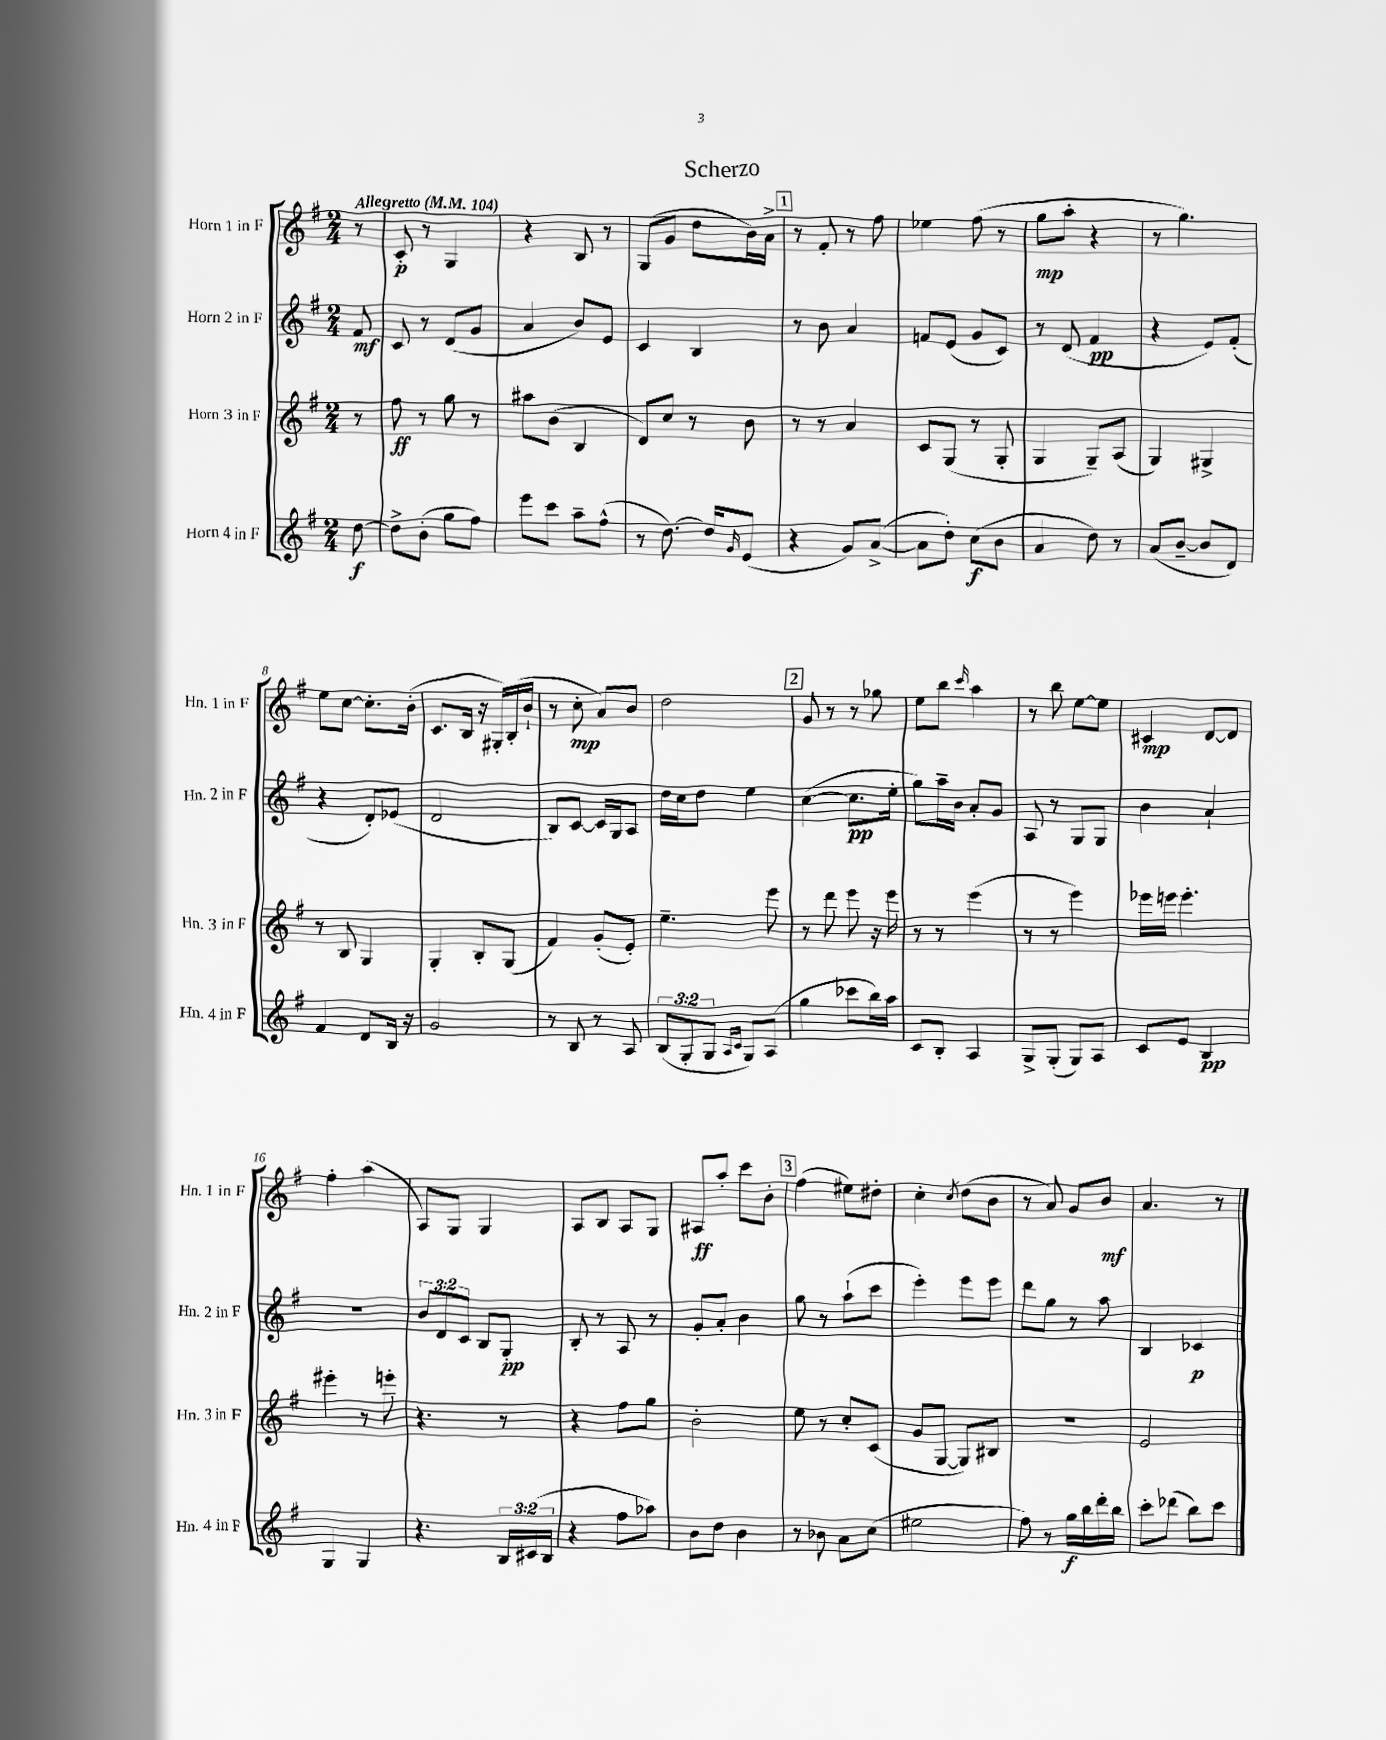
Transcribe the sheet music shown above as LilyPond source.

\header { title = "Scherzo" }
<<
\new StaffGroup <<
\new Staff = "s0" \with { instrumentName = "Horn 1 in F" shortInstrumentName = "Hn. 1 in F" } {
    \clef treble \key g \major \numericTimeSignature \time 2/4 \partial 8 \tempo "Allegretto" 4 = 104
    r8 |
    c'8-.\p r8 g4 |
    r4 b8 r8 |
    g8( g'8 d''8 b'16) a'16-> |
    \mark \markup { \box "1" } r8 fis'8-. r8 fis''8 |
    ees''4 fis''8( r8 |
    g''8\mp a''8-. r4 |
    r8 g''4.) |
    e''8 c''8~ c''8.-. b'16-.( |
    c'8. b16 r16 gis16-.) b16-.( b'16-! |
    r8 c''8-.\mp a'8) b'8 |
    d''2 |
    \mark \markup { \box "2" } g'8 r8 r8 ges''8 |
    e''8 b''8 \grace { c'''16 } a''4 |
    r8 b''8 e''8~ e''8 |
    cis'4\mp d'8~ d'8 |
    fis''4-. a''4( |
    a8) g8 g4 |
    a8 b8 a8 g8 |
    ais8\ff a''8-. c'''8 b'8-. |
    \mark \markup { \box "3" } fis''4( eis''8) dis''8-. |
    c''4-. \acciaccatura { c''8 } d''8( b'8 |
    r8 a'8) g'8 b'8\mf |
    a'4. r8 \bar "|." |
}
\new Staff = "s1" \with { instrumentName = "Horn 2 in F" shortInstrumentName = "Hn. 2 in F" } {
    \clef treble \key g \major \numericTimeSignature \time 2/4 \override Staff.TupletNumber.text = #tuplet-number::calc-fraction-text \partial 8
    fis'8\mf |
    c'8 r8 d'8( g'8 |
    a'4 b'8) e'8 |
    c'4 b4 |
    \mark \markup { \box "1" } r8 b'8 a'4 |
    f'8 e'8( g'8 c'8) |
    r8 d'8( fis'4\pp |
    r4 e'8) fis'8-.( |
    r4 d'8-.) ees'8( |
    d'2 |
    b8) c'8~ c'16 g16 a8 |
    d''16 c''16 d''8 e''4 |
    \mark \markup { \box "2" } c''4~( c''8.\pp e''16-. |
    g''8) a''16-- b'16 a'8-. g'8 |
    a8 r8 g8 g8 |
    b'4 a'4-! |
    r2 |
    \tuplet 3/2 { b'8 d'8 c'8 } b8 g8-.\pp |
    b8-. r8 a8 r8 |
    g'8-. a'8-. b'4 |
    \mark \markup { \box "3" } g''8 r8 a''8-!( c'''8 |
    e'''4-.) e'''8 e'''8 |
    d'''8 g''8 r8 a''8 |
    b4 ces'4\p \bar "|." |
}
\new Staff = "s2" \with { instrumentName = "Horn 3 in F" shortInstrumentName = "Hn. 3 in F" } {
    \clef treble \key g \major \numericTimeSignature \time 2/4 \partial 8
    r8 |
    fis''8\ff r8 g''8 r8 |
    ais''8 b'8( b4 |
    d'8) c''8 r8 b'8 |
    \mark \markup { \box "1" } r8 r8 a'4 |
    c'8 g8( r8 g8-. |
    g4 g8--) a8( |
    g4) gis4-> |
    r8 b8 g4 |
    g4-. b8-. g8( |
    fis'4) g'8-.( e'8-.) |
    e''4.-- e'''8 |
    \mark \markup { \box "2" } r8 d'''8 e'''8 r16 e'''16 |
    r8 r8 e'''4( |
    r8 r8 e'''4) |
    ees'''16 e'''16 e'''4.-. |
    eis'''4-. r8 e'''8-. |
    r4. r8 |
    r4 fis''8 g''8 |
    b'2-. |
    \mark \markup { \box "3" } e''8 r8 c''8-. c'8( |
    g'8 g8~ g8) bis8 |
    r2 |
    e'2 \bar "|." |
}
\new Staff = "s3" \with { instrumentName = "Horn 4 in F" shortInstrumentName = "Hn. 4 in F" } {
    \clef treble \key g \major \numericTimeSignature \time 2/4 \override Staff.TupletNumber.text = #tuplet-number::calc-fraction-text \partial 8
    d''8~\f |
    d''8-> b'8-.( g''8 fis''8) |
    e'''8 c'''8 a''8-- fis''8-^( |
    r8 d''8.~) d''16 \grace { g'16 } e'8( |
    \mark \markup { \box "1" } r4 g'8) a'8~->( |
    a'8 d''8-.) c''8\f( b'8 |
    a'4 d''8) r8 |
    a'8( b'8~-- b'8 d'8) |
    fis'4 d'8 b16 r16 |
    g'2 |
    r8 b8 r8 a8 |
    \tuplet 3/2 { b8( g8-. g8 } \grace { a16 c'16 } g8) a8( |
    \mark \markup { \box "2" } g''4 ces'''8 b''16) a''16 |
    c'8 b8-. a4 |
    g8-> g8-.( g8) a8 |
    c'8 e'8 b4\pp |
    g4 g4 |
    r4. \tuplet 3/2 { b16 cis'16( b16 } |
    r4 fis''8 aes''8) |
    b'8 d''8 b'4 |
    \mark \markup { \box "3" } r8 bes'8 a'8 c''8( |
    eis''2 |
    fis''8) r8 g''16\f b''16 d'''16-. b''16 |
    c'''8-. des'''8( b''8) c'''8 \bar "|." |
}
>>
>>
